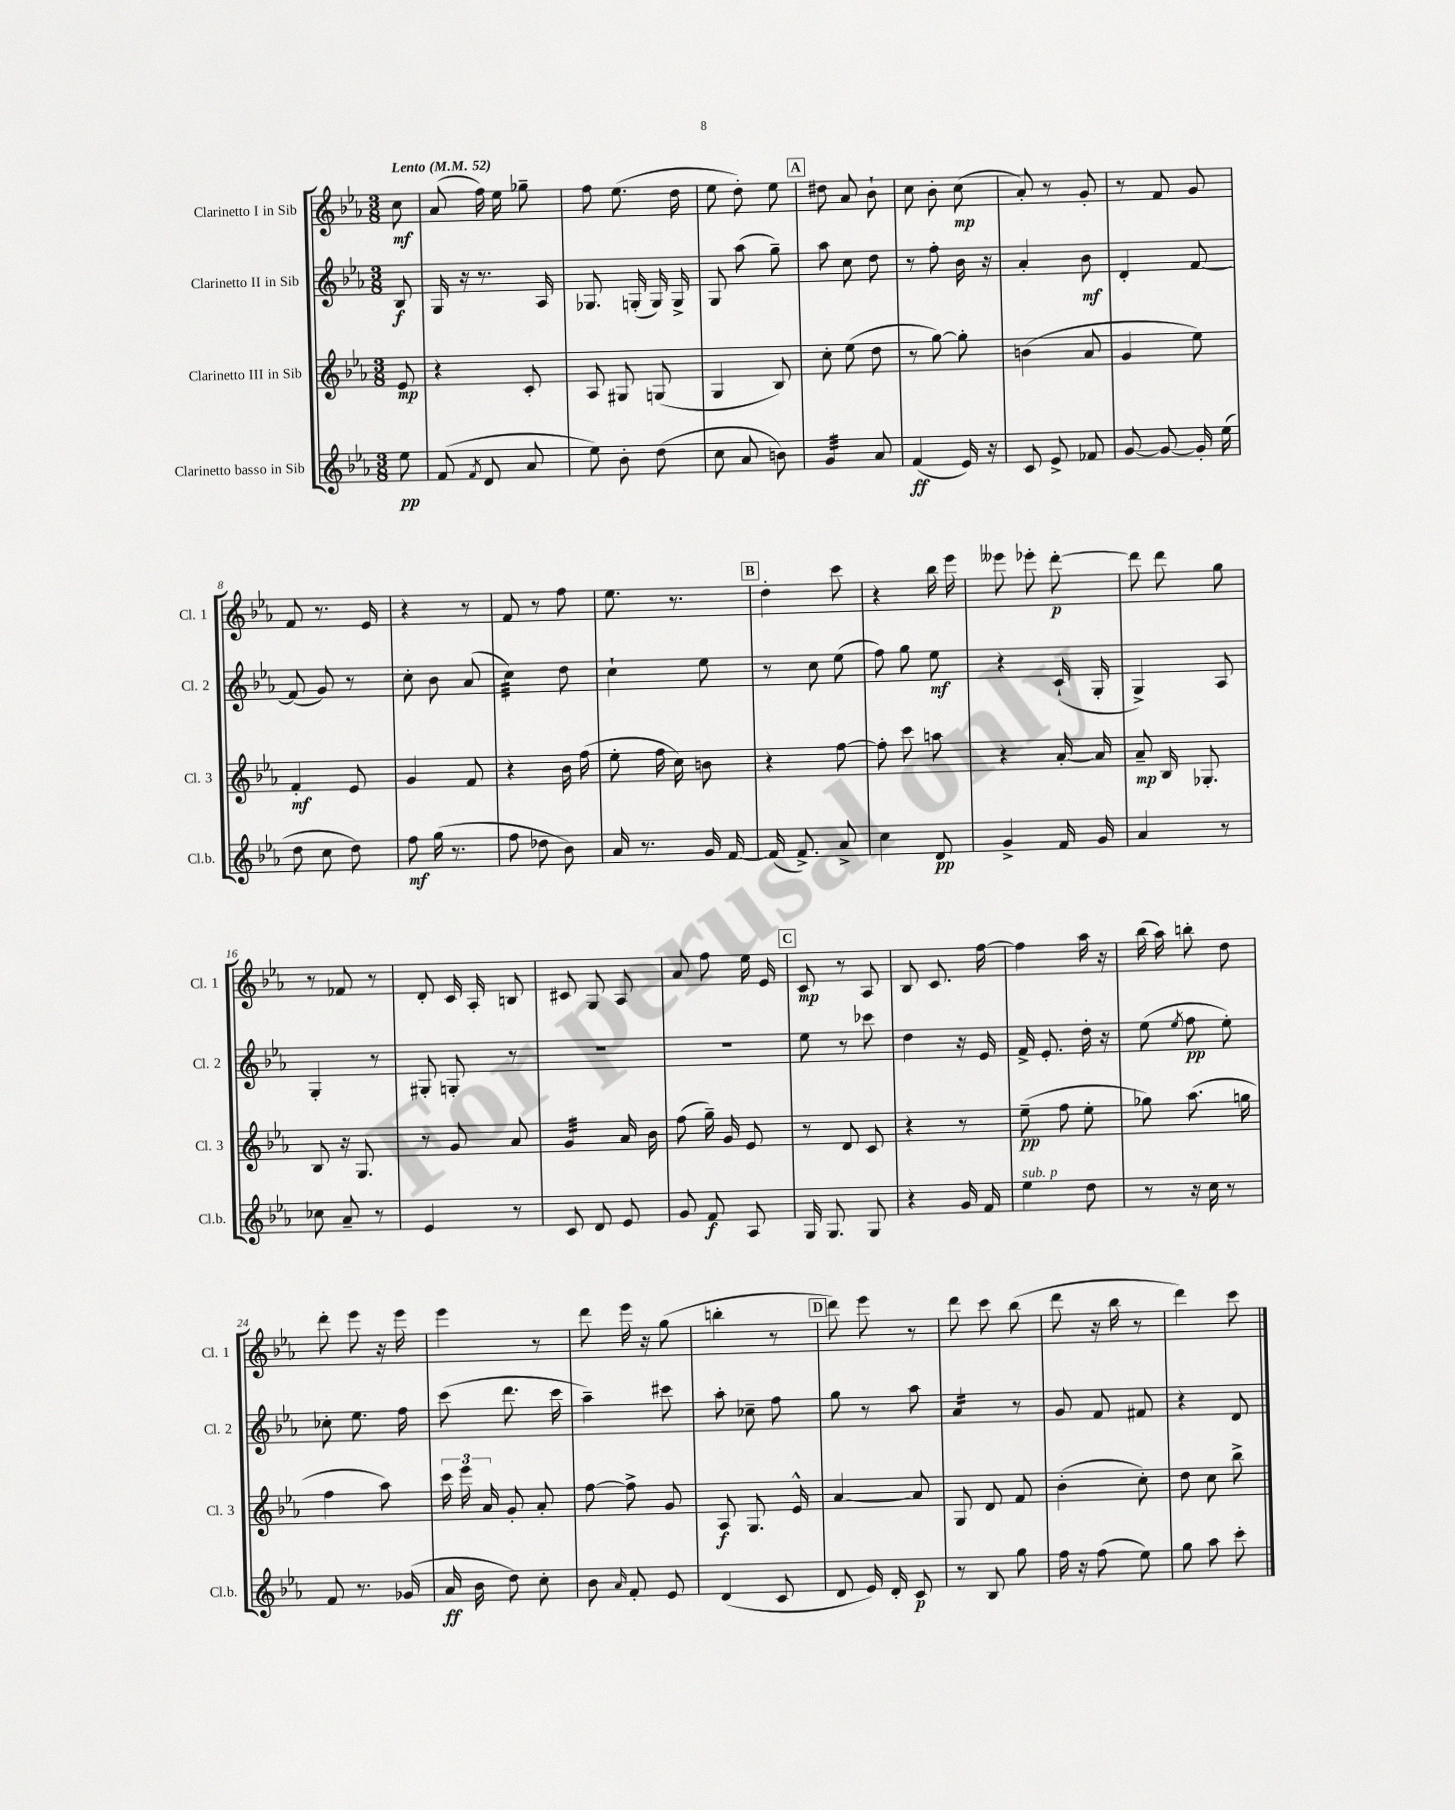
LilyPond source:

<<
\new StaffGroup <<
\new Staff = "s0" \with { instrumentName = "Clarinetto I in Sib" shortInstrumentName = "Cl. 1" } {
    \clef treble \key ees \major \numericTimeSignature \time 3/8 \partial 8 \tempo "Lento" 4 = 52
    \autoBeamOff c''8\mf |
    aes'8( f''16) ees''16 ges''8-- |
    f''8 ees''8.( d''16 |
    ees''8 d''8-.) ees''8 |
    \mark \markup { \box "A" } dis''8 aes'8 bes'8-! |
    c''8 bes'8-. c''8\mp( |
    aes'8-.) r8 g'8-. |
    r8 f'8 g'8 |
    f'8 r8. ees'16 |
    r4 r8 |
    f'8 r8 f''8 |
    ees''8. r8. |
    \mark \markup { \box "B" } d''4-. c'''8 |
    r4 bes''16 ees'''16 |
    eeses'''8 ees'''8-. d'''8~-.\p |
    d'''8 d'''8 g''8 |
    r8 fes'8 r8 |
    d'8-. c'16 aes16-. b8 |
    cis'8 g8 aes8 |
    aes'8 f''8 ees''16 ees'16 |
    \mark \markup { \box "C" } c'8\mp r8 aes8 |
    bes8 c'8. f''16~ |
    f''4 aes''16 r16 |
    bes''16( aes''16) b''8-. d''8 |
    d'''8-. ees'''8 r16 ees'''16 |
    ees'''4 r8 |
    d'''8 ees'''16 r16 g''8( |
    b''4-. r8 |
    \mark \markup { \box "D" } d'''8) ees'''8 r8 |
    d'''8 c'''8 bes''8( |
    d'''8 r16 bes''16 r8 |
    d'''4) c'''8 \bar "|." |
}
\new Staff = "s1" \with { instrumentName = "Clarinetto II in Sib" shortInstrumentName = "Cl. 2" } {
    \clef treble \key ees \major \numericTimeSignature \time 3/8 \partial 8
    \autoBeamOff bes8\f |
    g16 r16 r8. aes16 |
    ges8. g16-.( g16) g16-> |
    g8 aes''8( g''8--) |
    \mark \markup { \box "A" } aes''8 c''8 d''8 |
    r8 f''8-. bes'16 r16 |
    aes'4-. bes'8\mf |
    d'4-. f'8~ |
    f'8( g'8) r8 |
    c''8-. bes'8 aes'8( |
    c''4:32) d''8 |
    c''4-! ees''8 |
    \mark \markup { \box "B" } r8 c''8 ees''8( |
    f''8) g''8 ees''8\mf |
    r4 c'16-!( g16-. |
    g4->) aes8 |
    g4-. r8 |
    gis8-. g8-. r8 |
    R4. |
    R4. |
    \mark \markup { \box "C" } ees''8 r8 ces'''8 |
    d''4 r16 ees'16 |
    f'16-> ees'8.-. d''16-. r16 |
    ees''8( \acciaccatura { ees''8 } f''8\pp ees''8-.) |
    ces''8-. ees''8. f''16 |
    c'''8( d'''8. c'''16 |
    aes''4--) cis'''8 |
    aes''8-. ces''8-- f''8 |
    \mark \markup { \box "D" } g''8 r8 aes''8 |
    aes'4:16 r8 |
    g'8 f'8 fis'8 |
    r4 d'8 \bar "|." |
}
\new Staff = "s2" \with { instrumentName = "Clarinetto III in Sib" shortInstrumentName = "Cl. 3" } {
    \clef treble \key ees \major \numericTimeSignature \time 3/8 \partial 8
    \autoBeamOff ees'8\mp |
    r4 c'8-. |
    aes8 gis8 g8( |
    g4 bes8) |
    \mark \markup { \box "A" } c''8-. ees''8( d''8 |
    r8 g''8~) g''8-. |
    b'4( aes'8 |
    g'4 ees''8) |
    f'4-.\mf ees'8 |
    g'4 f'8 |
    r4 bes'16 f''16( |
    ees''8-. f''16 c''16) b'8 |
    \mark \markup { \box "B" } r4 f''8~ |
    f''8-. c'''8 a''8 |
    r4 aes'16~-. aes'16 |
    aes'8--\mp bes16 ges8.-. |
    bes8 r16 g8. |
    r8 g'8 aes'8 |
    g'4:32 aes'16 bes'16 |
    f''8( g''16--) g'16 ees'8 |
    \mark \markup { \box "C" } r8 d'8 c'8 |
    r4 r8 |
    ees''8--\pp( f''8 ees''8-. |
    ges''8) aes''8.( g''16 |
    f''4 aes''8) |
    \tuplet 3/2 { c'''16 ees'''16 aes'16 } g'8-. aes'8-. |
    f''8~ f''8-> g'8 |
    aes8\f g8. ees'16-^ |
    \mark \markup { \box "D" } aes'4~ aes'8 |
    g8 d'8 f'8 |
    bes'4-.( c''8-.) |
    d''8 c''8 bes''8-> \bar "|." |
}
\new Staff = "s3" \with { instrumentName = "Clarinetto basso in Sib" shortInstrumentName = "Cl.b." } {
    \clef treble \key ees \major \numericTimeSignature \time 3/8 \partial 8
    \autoBeamOff ees''8\pp |
    f'8( \acciaccatura { f'8 } d'8 aes'8 |
    ees''8) bes'8-. d''8( |
    c''8 aes'8 b'8) |
    \mark \markup { \box "A" } g'4:32 aes'8 |
    f'4\ff( ees'16) r16 |
    c'8 ees'8-> fes'8 |
    g'8~ g'8~ g'16-. ees''16( |
    d''8 c''8 d''8) |
    f''8\mf g''16( r8. |
    f''8 des''8 bes'8) |
    aes'16 r8. g'16 f'16~ |
    \mark \markup { \box "B" } f'16( f'8.->) aes'8-> |
    c''4 d'8\pp |
    g'4-> f'16 g'16 |
    aes'4 r8 |
    ces''8 aes'8-- r8 |
    ees'4 r8 |
    c'8 d'8 ees'8 |
    g'8 f'8\f aes8 |
    \mark \markup { \box "C" } g16 g8. g8 |
    r4 g'16 f'16 |
    ees''4^\markup { \italic "sub. p" } d''8 |
    r8 r16 c''16 r8 |
    f'8 r8. ges'16( |
    aes'16\ff bes'16 d''8) c''8-. |
    bes'8 \grace { aes'16 } f'8-. ees'8 |
    d'4( c'8 |
    \mark \markup { \box "D" } d'8 ees'16) d'16-. c'8\p |
    r8 bes8 g''8 |
    f''16 r16 f''8( ees''8) |
    g''8 aes''8 c'''8-. \bar "|." |
}
>>
>>
